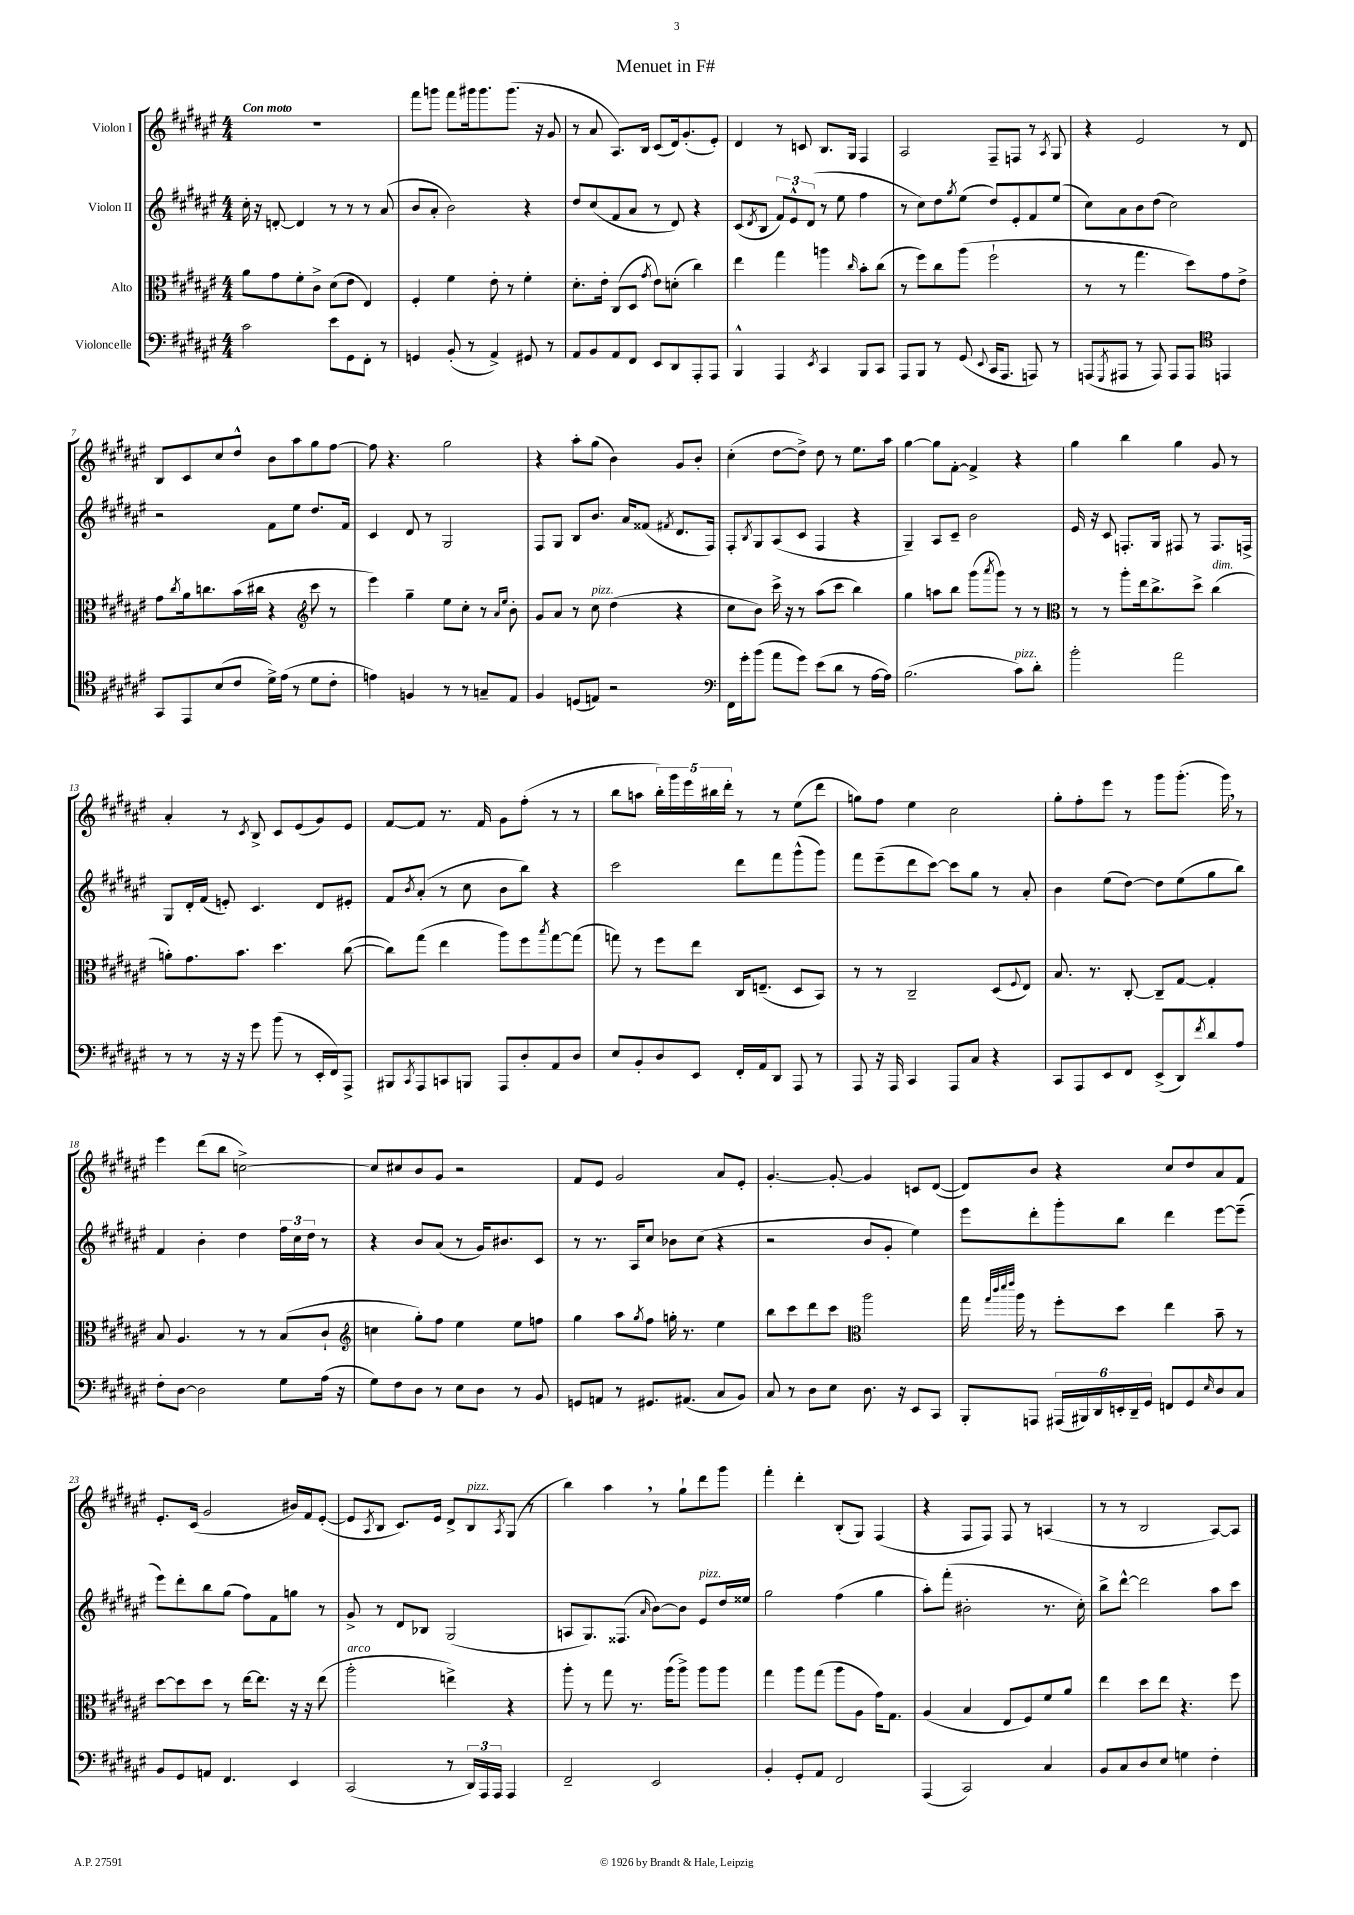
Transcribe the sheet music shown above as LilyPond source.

\header { title = "Menuet in F#" }
<<
\new StaffGroup <<
\new Staff = "s0" \with { instrumentName = "Violon I" } {
    \clef treble \key fis \major \numericTimeSignature \time 4/4 \tempo "Con moto"
    R1 |
    fis'''8 g'''8 fis'''8 gis'''16 gis'''8. gis'''8.( r16 gis'8 |
    r8 ais'8 ais8.) b16 cis'8( dis'16) gis'8.-.( eis'8-.) |
    dis'4 r8 c'8 b8. gis16 fis4 |
    ais2 fis8-- f8 r8 \acciaccatura { ais8 } gis8 |
    r4 eis'2 r8 dis'8 |
    b8 cis'8 cis''8 dis''8-^ b'8 ais''8 gis''8 fis''8~ |
    fis''8 r4. gis''2 |
    r4 ais''8-. gis''8( b'4) gis'8 b'8-. |
    cis''4-.( dis''8~ dis''8->) dis''8 r8 eis''8. ais''16 |
    gis''4~ gis''8 fis'8~-. fis'4-> r4 |
    gis''4 b''4 gis''4 gis'8 r8 |
    ais'4-. r8 \acciaccatura { cis'8 } b8-> cis'8 eis'8( gis'8) eis'8 |
    fis'8~ fis'8 r8. fis'16 gis'8 fis''8-.( r8 r8 |
    b''8 a''8 \tuplet 5/4 { b''16-.) gis'''16 eis'''16 bis''16 dis'''16-. } r8 r8 eis''8( dis'''8 |
    g''8) fis''8 eis''4 cis''2 |
    gis''8-. fis''8-. eis'''8 r8 gis'''8 gis'''8.-.( gis'''16) \breathe r8 |
    eis'''4 dis'''8( b''8 c''2~->) |
    c''8 cis''8 b'8 gis'8 r2 |
    fis'8 eis'8 gis'2 ais'8 eis'8-. |
    gis'4.~-. gis'8~-. gis'4 c'8 dis'8~( |
    dis'8) b'8 r4 cis''8 dis''8 ais'8 fis'8 |
    eis'8.-. cis'16( gis'2 bis'16) fis'16 eis'8~-.( |
    eis'8 \acciaccatura { ais8 } b8 cis'8.) eis'16 dis'8-> b8^\markup { \italic "pizz." } \acciaccatura { ais8 } gis8( r8 |
    b''4) ais''4 \breathe r8 gis''8-! dis'''8 gis'''8 |
    fis'''4-. dis'''4-. b8-.( gis8) fis4( |
    r4 fis8 fis8) fis8 r8 a4( |
    r8 r8 b2 ais8~) ais8 \bar "|." |
}
\new Staff = "s1" \with { instrumentName = "Violon II" } {
    \clef treble \key fis \major \numericTimeSignature \time 4/4
    cis''16-. r16 d'8~-. d'4 r8 r8 r8 ais'8( |
    b'8 ais'8-. b'2) r4 |
    dis''8 cis''8( fis'8 ais'8 r8 dis'8) r4 |
    cis'8( \acciaccatura { dis'8 } b8 \tuplet 3/2 { fis'8) eis'8-^ dis'8( } r8 eis''8 fis''4 |
    r8 cis''8) dis''8 \acciaccatura { gis''8 } eis''8( dis''8) eis'8-. fis'8 eis''8( |
    cis''8) ais'8 b'8 dis''8( cis''2) |
    r2 fis'8 eis''8 dis''8. fis'16 |
    cis'4 dis'8 r8 gis2 |
    fis8 gis8 b8 b'8. ais'16 fisis'8( \acciaccatura { fis'8 } dis'8. fis16) |
    fis8-. \acciaccatura { b8 } gis8 ais8( cis'8 fis4 r4 |
    gis4--) ais8 cis'8-- b'2 |
    eis'16 r16 cis'8 f8.-. gis16 fis8 r8 fis8. f16-> |
    gis8 dis'16-. fis'16( e'8-.) cis'4. dis'8 eis'8-. |
    fis'8 \acciaccatura { b'8 } ais'8-.( r8 cis''8 b'8 b''8) r4 |
    cis'''2 dis'''8 fis'''8 gis'''8-^( gis'''8) |
    fis'''8 eis'''8--( dis'''8 cis'''8~) cis'''8 gis''8 r8 ais'8-. |
    b'4 eis''8( dis''8~) dis''8 eis''8( gis''8 b''8) |
    fis'4 b'4-. dis''4 \tuplet 3/2 { fis''16 cis''16 dis''16 } r8 |
    r4 b'8 ais'8( r8 gis'16) bis'8. cis'8 |
    r8 r8. ais16 cis''8 bes'8 cis''8( r4 |
    r2 b'8 gis'8-. eis''4) |
    eis'''8 dis'''8-. gis'''8-. b''8 dis'''4 eis'''8~ eis'''8--( |
    eis'''8) dis'''8-. b''8 gis''8( fis''8) fis'8 g''8 r8 |
    gis'8-> r8 dis'8 bes8 gis2( |
    a8 gis8.) fisis8.( \grace { ais'16 } b'8~) b'8 eis'8^\markup { \italic "pizz." } dis''16 eisis''16 |
    gis''2 fis''4( gis''4 |
    ais''8-.) fis'''8-.( bis'2-. r8. cis''16-.) |
    b''8-> dis'''8~-^ dis'''2 ais''8 cis'''8 \bar "|." |
}
\new Staff = "s2" \with { instrumentName = "Alto" } {
    \clef alto \key fis \major \numericTimeSignature \time 4/4
    ais'8 gis'8 fis'8-. cis'8-> dis'8( eis'8 eis4) |
    fis4-. fis'4 eis'8-. r8 fis'4-. |
    dis'8.-. eis'16-. cis8( dis8 \acciaccatura { gis'8 } eis'8) d'8-.( cis''4) |
    eis''4 gis''4 a''4 \grace { cis''16 } b'8-. cis''8( |
    r8 fis''8) cis''8 ais''8( fis''2-! |
    r8 r8 gis''4. dis''8) gis'8 eis'8-> |
    gis'8 \acciaccatura { cis''8 } ais'16 c''8. b'16( cis''16 r4 \clef treble cis'''8 r8 |
    eis'''4) gis''4-- eis''8 cis''8-. r8 \grace { ais'16 eis''16 } b'8-. |
    gis'8 ais'8 r8 cis''8^\markup { \italic "pizz." } dis''4( r4 |
    cis''8 b'8) cis'''16-> r16 r8 ais''8( cis'''8 b''4) |
    gis''4 a''8 b''8 gis'''8( \acciaccatura { ais'''8 } gis'''8) r8 r8 |
    \clef alto r8 r8 ais''8-. eis''16 cis''8.-> dis''8-> cis''4^\markup { \italic "dim." }( |
    a'8-.) gis'8. b'8. dis''4. cis''8~( |
    cis''8) gis''8( eis''4 ais''8) fis''8 \acciaccatura { b''8 } gis''8~ gis''8( |
    g''8) r8 fis''8 eis''8 cis16 e8.--( dis8 b,8) |
    r8 r8 cis2-- dis8( \appoggiatura { fis8 } eis8) |
    b8. r8. cis8~-. cis8-- gis8~ gis4-. |
    b8 ais4. r8 r8 b8( cis'8-! |
    \clef treble c''4 gis''8-.) fis''8 eis''4 eis''8 f''8 |
    gis''4 ais''8 \acciaccatura { gis''8 } fis''8 g''16-. r8. eis''4 |
    b''8 cis'''8 dis'''8 cis'''8 \clef alto ais''2 |
    gis''16 \grace { gis''32 cis'''32 dis'''32 eis'''32 } ais''16 r8 fis''8-. dis''8 eis''4 b'8-- r8 |
    dis''8~ dis''8 dis''8 r8 eis''16~ eis''8. r16 r16 eis''8( |
    ais''2-.^\markup { \italic "arco" } e''4->) r4 |
    ais''8-. r8 gis''8 r8. ais''16( ais''8->) ais''8 ais''8 |
    gis''4 ais''8 gis''8( ais''8 ais8 gis'16) gis8. |
    ais4( b4 eis8 fis8) fis'8 ais'8 |
    eis''4 dis''8 eis''8 r4. fis''8 \bar "|." |
}
\new Staff = "s3" \with { instrumentName = "Violoncelle" } {
    \clef bass \key fis \major \numericTimeSignature \time 4/4
    cis'2 eis'8 gis,8 fis,8-. r8 |
    g,4 b,8-.( r8 ais,4->) gis,8 r8 |
    ais,8 b,8 ais,8 fis,8 eis,8 dis,8 ais,,8-. ais,,8 |
    b,,4-^ ais,,4 \acciaccatura { eis,8 } cis,4 b,,8 cis,8 |
    ais,,8 b,,8 r8 gis,8( \appoggiatura { eis,8 } cis,16 ais,,8. a,,8) r8 |
    a,,8( \acciaccatura { gis,,8 } ais,,8 r8 ais,,8) ais,,8 ais,,8 \clef tenor e,4 |
    gis,8 eis,8 b8( cis'8 dis'16->) eis'16( r8 dis'8 cis'8-. |
    e'4) f4 r8 r8 g8-- eis8 |
    fis4 d8( e8) r2 |
    \clef bass fis,16 gis'16-. b'8( ais'8 gis'8) eis'8( dis'8 r8 ais16~ ais16) |
    b2.( cis'8^\markup { \italic "pizz." }) dis'8-. |
    b'2-. ais'2 |
    r8 r8 r16 r16 gis'8 b'8( r8 eis,16-. fis,16) ais,,8-> |
    bis,,8 \acciaccatura { cis,8 } ais,,8 c,8 b,,8 ais,,8 dis8-. ais,8 dis8 |
    eis8 b,8-. dis8 eis,8 fis,16-. ais,16 dis,8 ais,,8 r8 |
    ais,,8 r16 ais,,16 cis,4 ais,,8 cis8 r4 |
    cis,8 ais,,8 eis,8 fis,8 eis,8->( dis,8) \acciaccatura { fis'8 } dis'8 ais8 |
    fis8-. dis8~ dis2 gis8 ais16( r16 |
    gis8) fis8 dis8 r8 eis8 dis8 r8 b,8 |
    g,8 a,8 r8 gis,8. ais,8.( cis8 b,8) |
    cis8 r8 dis8 eis8 dis8. r16 eis,8 cis,8 |
    b,,8-. a,,8 \tuplet 6/4 { ais,,16( bis,,16) dis,16 e,16-. dis,16-- gis,16 } f,8 gis,8 \grace { eis16 } dis8 cis8 |
    b,8 gis,8 a,8 fis,4. eis,4 |
    cis,2( r8 \tuplet 3/2 { dis,16) ais,,16 ais,,16 } ais,,4 |
    fis,2-- eis,2 |
    b,4-. gis,8-. ais,8 fis,2 |
    ais,,4( cis,2) cis4 |
    b,8 cis8 dis8 eis8 g4 fis4-. \bar "|." |
}
>>
>>
